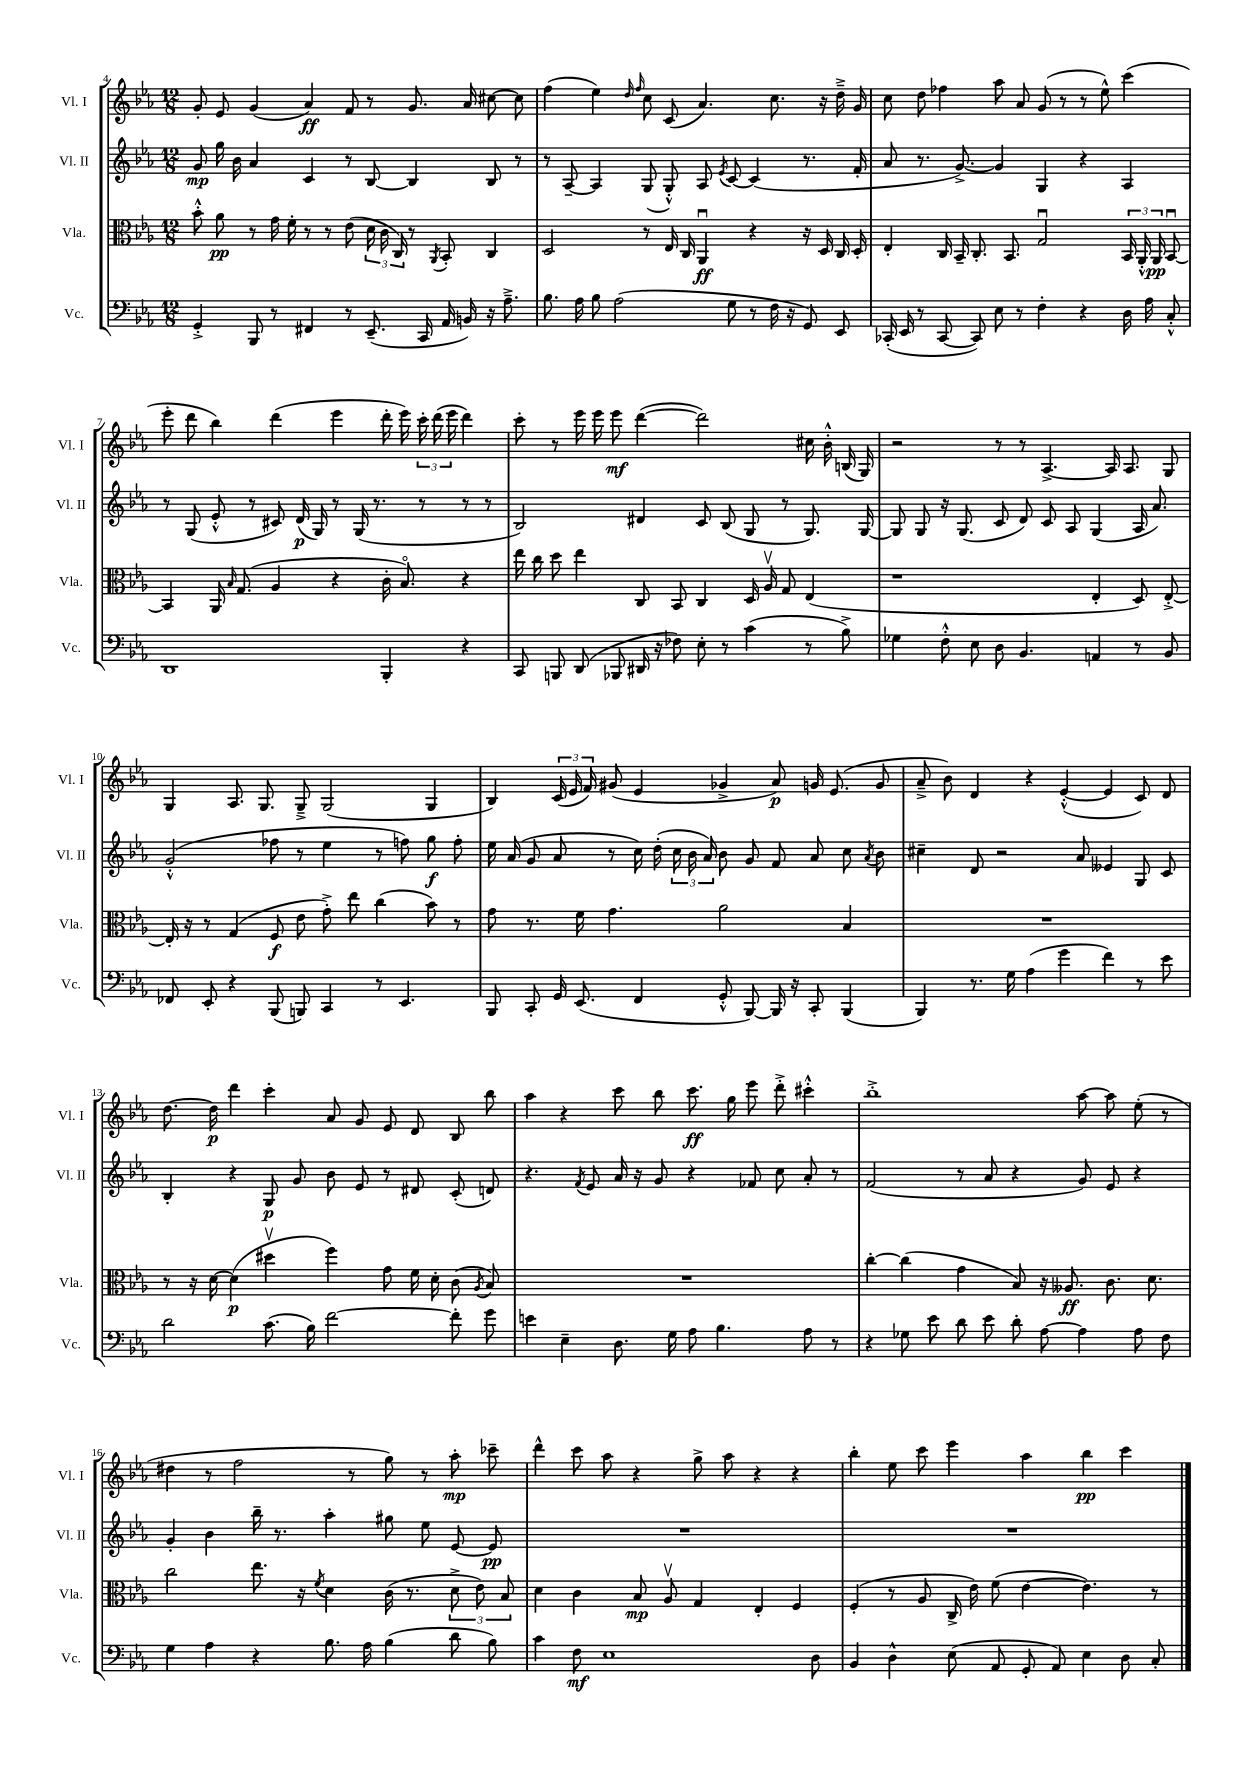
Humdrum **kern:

**kern	**kern	**kern	**kern
*staff4	*staff3	*staff2	*staff1
*clefF4	*clefC3	*clefG2	*clefG2
*k[b-e-a-]	*k[b-e-a-]	*k[b-e-a-]	*k[b-e-a-]
*M12/8	*M12/8	*M12/8	*M12/8
4GG'^/	8b-'^^\	8g/	8g'/
.	8a-\	16gg\	8e-/
.	.	16b-\	.
8BBB-/	8r	4a-/	(4g/
8r	16g\	.	.
.	16f'\	.	.
4FF#/	8r	4c/	4a-/)
.	8r	.	.
8r	(8e-\	8r	8f/
(8.EE-~/	24d\	[8B-/	8r
.	24c\	.	.
.	24C/)	.	.
.	8r	4B-/]	8.g/
16CC/	.	.	.
.	8qAA-/	.	.
16AA-/	8BB-'/	.	.
16BB/)	.	.	16a-/
16r	4C/	8B-/	[8cc#\
8.A-~^\	.	.	.
.	.	8r	8cc#\]
=	=	=	=
8.B-\	2D/	8r	(4ff\
.	.	[8A-~/	.
16A-\	.	.	.
8B-\	.	4A-/]	4ee-\)
(2A-\	.	.	.
.	.	.	16qqdd/
.	.	.	16qqff/
.	8r	(8G/	8cc\
.	16E-/	8G'^^/)	(8c/
.	16C/	.	.
.	4AA-u/	8A-/	4.a-/)
.	.	8qe-/	.
8G\	.	[8c/	.
8r	4r	(4c/]	.
16F\	.	.	8.cc\
16r	.	.	.
8GG/)	16r	8.r	.
.	16D/	.	16r
8EE-/	16C/	.	16dd~^\
.	16D'/	16f'/	16g/
=	=	=	=
(16CC-'/	4E-'/	8a-/	8cc\
16EE-/	.	.	.
8r	.	8.r	8dd\
[8CC-/	16C/	.	4ff-\
.	16BB-~/	[8.g^/)	.
8CC-/])	8.C'/	.	.
8E-\	.	4g/]	8aa-\
.	8.BB-/	.	.
8r	.	.	8a-/
4F'\	2Gu/	4G/	(8g/
.	.	.	8r
4r	.	4r	8r
.	.	.	8ee-^^\)
16D\	24BB-/	4A-/	(4ccc\
.	24AA-'^^/	.	.
16A-\	.	.	.
.	24AA-/	.	.
8C'^^/	[8BB-u/	.	.
=	=	=	=
1DD	4BB-/]	8r	8eee-'\
.	.	(8G/	8ddd\
.	16AA-/	8e-'^^/	4bb-\)
.	16qqB-/	.	.
.	(8.G/	.	.
.	.	8r	.
.	4A-/	8c#/)	(4ddd\
.	.	(16d/	.
.	.	16G/)	.
.	4r	8r	4eee-\
.	.	(16G/	.
.	.	8.r	.
4BBB-'/	16c'\	.	16ddd'\
.	8.B-o/)	.	16eee-\)
.	.	8r	24ccc'\
.	.	.	(24ddd\
.	.	.	24eee-\
4r	4r	8r	4ddd\)
.	.	8r	.
=	=	=	=
8CC/	16ee-\	2B-/)	8ccc'\
.	16cc\	.	.
8BBB/	8dd\	.	8r
(8DD/	4ee-\	.	16eee-\
.	.	.	16eee-\
8BBB-/	.	.	8eee-\
16DD#/	8C/	4d#/	([4ddd\
16r	.	.	.
8F-\)	8BB-/	.	.
8E-'\	4C/	8c/	2ddd\])
8r	.	(8B-/	.
(4c\	16D/	8G/	.
.	16A-v/	.	.
.	8G/	8r	.
8r	(4E-/	8.G/)	16cc#\
.	.	.	16b-'^^\
8B-^\)	.	.	(16B/
.	.	[16G/	16G/)
=	=	=	=
4G-\	1r	8G/]	2r
.	.	8G/	.
8F'^^\	.	16r	.
.	.	(8.G/	.
8E-\	.	.	.
8D\	.	8c/	8r
4.BB-/	.	8d/)	8r
.	.	8c/	[4.A-^/
.	.	8A-/	.
4AA/	4E-'/	(4G/	.
.	.	.	16A-/]
.	.	.	8.A-/
8r	8D/)	16A-/	.
.	.	8.a-/)	.
8BB-/	[8E-'^/	.	8G/
=	=	=	=
8FF-/	16E-'/]	(2g'^^/	4G/
.	16r	.	.
8EE-'/	8r	.	.
4r	(4G/	.	8.A-/
.	.	.	8.G/
(8BBB-/	8F/	8ff-\	.
8BBB/)	8e-\	8r	8G~^/
4CC/	8g'^\)	4ee-\	(2G/
.	8ee-\	.	.
8r	(4cc\	8r	.
4.EE-/	.	8ff\)	.
.	8b-\)	8gg\	4G/
.	8r	8ff'\	.
=	=	=	=
8BBB-/	8g\	16ee-\	4B-/)
.	.	(16a-/	.
8CC'/	8.r	8g/	.
16GG/	.	8a-/	(24c/
.	.	.	24e-/
(8.EE-/	16f\	.	.
.	.	.	24f/)
.	4.g\	8r	(8g#/
4FF/	.	16cc\)	4e-/
.	.	(16dd'\	.
.	.	24cc\	.
.	.	24b-\	.
.	.	24a-/)	.
8GG'^^/	2a-\	8b-\	4g-^/
[8BBB-/)	.	8g/	.
16BBB-/]	.	8f/	8a-/)
16r	.	.	.
8CC'/	.	8a-/	16g/
.	.	.	(8.e-/
(4BBB-/	4B-/	8cc\	.
.	.	8qa-/	.
.	.	8b-\	8g/
=	=	=	=
4BBB-/)	1.r	4cc#~\	8a-~^/
.	.	.	8b-\)
8.r	.	8d/	4d/
.	.	2r	.
16G\	.	.	.
(4A-\	.	.	4r
4g\	.	.	([4e-'^^/
.	.	8a-/	.
4f\)	.	4e--/	4e-/]
8r	.	8G/	8c/)
8e-\	.	8c/	8d/
=	=	=	=
2d\	8r	4B-'/	[8.dd\
.	16r	.	.
.	[16d\	.	16dd\]
.	(4d\]	4r	4ddd\
(8.c\	4dd#v\	8G/	4ccc'\
.	.	8g/	.
16B-\)	.	.	.
[2f\	4ff\)	8b-\	8a-/
.	.	8e-/	8g/
.	8g\	8r	8e-/
.	16f\	8d#/	8d/
.	16d'\	.	.
8f'\]	(8c\	(8c'/	8B-/
.	8qA-/	.	.
8g\	8B-/)	8d/)	8bb-\
=	=	=	=
4e\	1.r	4.r	4aa-\
4E-~\	.	.	4r
.	.	8qf/	.
.	.	8e-/	.
8.D\	.	16a-/	8ccc\
.	.	16r	.
.	.	8g/	8bb-\
16G\	.	.	.
8A-\	.	4r	8.ccc\
4.B-\	.	.	.
.	.	.	16gg\
.	.	8f-/	8eee-\
.	.	8cc\	8ddd'^\
8A-\	.	8a-'/	4ccc#'^^\
8r	.	8r	.
=	=	=	=
4r	[4cc'\	(2f/	1bb-'^
8G-\	(4cc\]	.	.
8e-\	.	.	.
8d\	4g\	8r	.
8e-\	.	8a-/	.
8d'\	8B-/)	4r	.
[8A-\	16r	.	.
.	8.A--/	.	.
4A-\]	.	8g/)	[8aa-\
.	8.c\	8e-/	8aa-\]
8A-\	.	4r	(8ee-'\
.	8.d\	.	.
8F\	.	.	8r
=	=	=	=
4G\	2cc\	4g'/	4dd#\
4A-\	.	4b-\	8r
.	.	.	2ff\
4r	8.ee-\	16bb-~\	.
.	.	8.r	.
.	16r	.	.
.	8qf/	.	.
8.B-\	4d\	4aa-'\	.
.	.	.	8r
16A-\	.	.	.
(4B-\	(16c\	8gg#\	8gg\)
.	8.r	.	.
.	.	8ee-\	8r
8d\	12d^\	[8e-/	8aa-'\
.	12e-\)	.	.
8B-\)	.	8e-/]	8ccc-~\
.	12B-/	.	.
=	=	=	=
4c\	4d\	1.r	4ddd^^\
8F\	4c\	.	8ccc\
1E-	.	.	8aa-\
.	8B-/	.	4r
.	8A-v/	.	.
.	4G/	.	8gg^\
.	.	.	8aa-\
.	4E-'/	.	4r
.	4F/	.	4r
8D\	.	.	.
=	=	=	=
4BB-/	(4F'/	1.r	4bb-'\
4D^^\	8r	.	8ee-\
.	8A-/	.	8ccc\
(8E-\	16C^/	.	4eee-\
.	16e-\)	.	.
8AA-/	(8f\	.	.
8GG'/	[4e-\	.	4aa-\
8AA-/)	.	.	.
4E-\	4.e-\])	.	4bb-\
8D\	.	.	4ccc\
8C'/	8r	.	.
==	==	==	==
*-	*-	*-	*-
